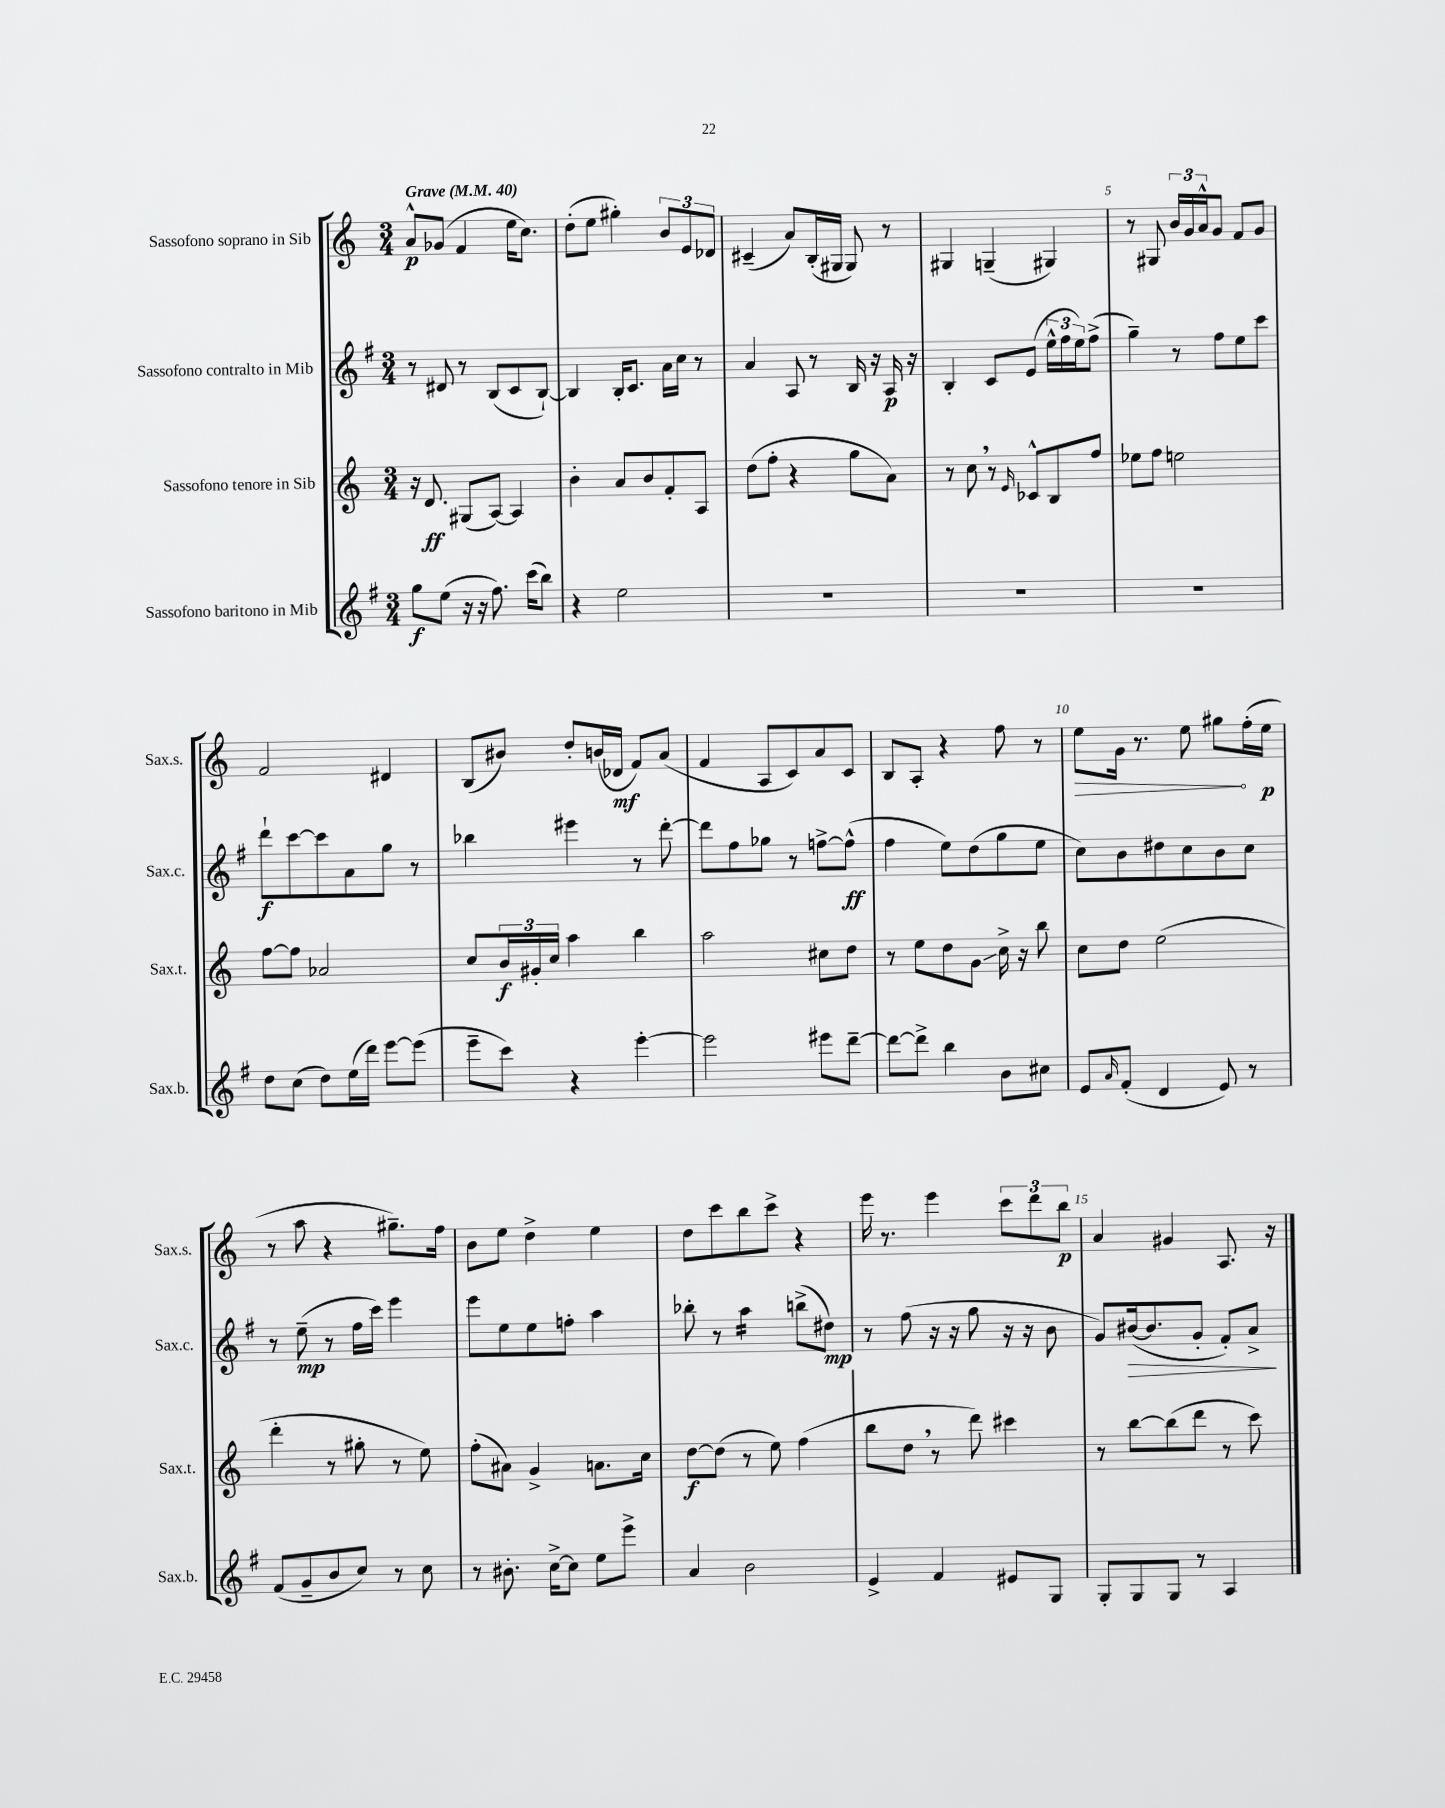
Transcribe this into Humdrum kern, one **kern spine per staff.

**kern	**kern	**kern	**kern
*staff4	*staff3	*staff2	*staff1
*clefG2	*clefG2	*clefG2	*clefG2
*k[f#]	*k[]	*k[f#]	*k[]
*M3/4	*M3/4	*M3/4	*M3/4
*MM40	*MM40	*MM40	*MM40
8gg\L	16r	8r	8a^^/L
.	8.d/	.	.
(8ee\J	.	8d#/	(8g-/J
16r	(8G#/L	8r	4f/
16r	.	.	.
8.ff#\)	[8A/J)	(8B/L	.
.	4A/]	8c/	16ee\LK
(16ccc\LK	.	.	8.cc\J)
8bb\J)	.	[8B`/J)	.
=	=	=	=
4r	4b'\	4B/]	(8dd'\L
.	.	.	8ee\J
2ee\	8a/L	16B'/LK	4gg#'\)
.	.	8.c/J	.
.	8b/	.	.
.	8f'/	16a\LL	12b/L
.	.	16cc\JJ	.
.	.	.	12e/
.	8A/J	8r	.
.	.	.	12d-/J
=	=	=	=
2.r	(8dd\L	4a/	(4c#~/
.	8ff'\J	.	.
.	4r	8A/	8a/L)
.	.	8r	(16B'/L
.	.	.	16G#/JJ
.	8gg\L	16B/	8G#/)
.	.	16r	.
.	8a\J)	16A/	8r
.	.	16r	.
=	=	=	=
2.r	8r	4B'/	4G#/
.	8cc\	.	.
.	8r	8c/L	(4G~/
.	16qqe/	.	.
.	8c-^^/L	(8e/J	.
.	8B/	24ee^^\LL	4G#/)
.	.	24ff#\	.
.	.	24ee\J)	.
.	8ff/J	(8ff#^\J	.
=	=	=	=
2.r	8ee-\L	4gg~\)	8r
.	8ff\J	.	8G#/
.	2ee\	8r	24b/LL
.	.	.	24g/
.	.	.	24a^^/J
.	.	8ff#\L	8g/J
.	.	8ee\	8f/L
.	.	8ccc\J	8g/J
=	=	=	=
8dd\L	[8ff\L	8ddd`\L	2f/
(8cc\J	8ff\]J	[8ccc\	.
8dd\L)	2a-/	8ccc\]	.
(16ee\L	.	8a\	.
16ddd\JJ)	.	.	.
[8eee\L	.	8gg\J	4d#/
(8eee\]J	.	8r	.
=	=	=	=
8eee~\L	8cc/L	4bb-\	(8B/L
8ccc\J)	24b/L	.	8b#/J)
.	24g#'/	.	.
.	24cc/JJ	.	.
4r	4aa\	4eee#\	8dd'/L
.	.	.	(16b/L
.	.	.	16d-/JJ
[4eee'\	4bb\	8r	8f/L)
.	.	[8ddd'\	(8a/J
=	=	=	=
2eee\]	2aa\	8ddd\]L	4f/
.	.	8ff#\	.
.	.	8gg-\J	8A/L
.	.	8r	8c/)
8eee#\L	8cc#\L	[8ff^\L	8a/
[8ddd~\J	8dd\J	(8ff^^\]J	8c/J
=	=	=	=
8ddd\_L	8r	4ff#\	8B/L
8ddd^\]J	8ee\L	.	8A'/J
4bb\	8dd\	8ee\L)	4r
.	8g\J	(8dd\	.
8b\L	16cc^\	8gg\	8ff\
.	16r	.	.
8cc#\J	8bb\	8ee\J	8r
=	=	=	=
8e/L	8cc\L	8cc\L)	8ee\L
16qqa/	.	.	.
(8f#'/J	8dd\J	8b\	16g\Jk
.	.	.	8.r
4d/	(2ee\	8dd#\	.
.	.	8cc\	8ee\
8e/)	.	8b\	8gg#\L
8r	.	8cc\J	(16ff'\L
.	.	.	16ee\JJ
=	=	=	=
(8f#/L	4ddd'\	8r	8r
8g~/	.	(8ee~\	8aa\
8b/	8r	8r	4r
8cc/J)	8gg#'\	16ff#\LL	.
.	.	16ccc\JJ)	.
8r	8r	4eee\	8.gg#~\L)
8cc\	8ee\)	.	.
.	.	.	16ff\Jk
=	=	=	=
8r	(8ff'\L	8eee\L	8b\L
8.b#'\	8a#\J)	8ee\	8ee\J
.	4g^/	8ee\	4dd^\
[16cc^\LK	.	.	.
8cc\]J	.	8ff'\J	.
8ee\L	8.a\L	4aa\	4ee\
8eee^\J	.	.	.
.	16cc\Jk	.	.
=	=	=	=
4a/	[8dd\L	8bb-'\	8dd\L
.	(8dd\]J	8r	8ccc\
2b\	8r	4aa\	8bb\
.	8ee\)	.	8ccc^\J
.	(4ff\	(8bb^\L	4r
.	.	8dd#\J)	.
=	=	=	=
4e^/	8bb\L	8r	16eee\
.	.	.	8.r
.	8dd\J	(8ff#\	.
4f#/	8r	16r	4eee\
.	.	16r	.
.	8ddd\)	8gg\	.
8e#/L	4ccc#\	16r	12ccc\L
.	.	16r	.
.	.	.	12ddd\
8G/J	.	8b\	.
.	.	.	12bb\J
=	=	=	=
8G'/L	8r	8g/L)	4a/
8G/	[8bb\L	([16b#/k	.
.	.	8.b#/]	.
8G/J	(8bb\]	.	4g#/
8r	8ddd\J	8g'/J	.
4A/	8r	8f#'/L)	8.A/
.	8ccc\)	8a^/J	.
.	.	.	16r
==	==	==	==
*-	*-	*-	*-
